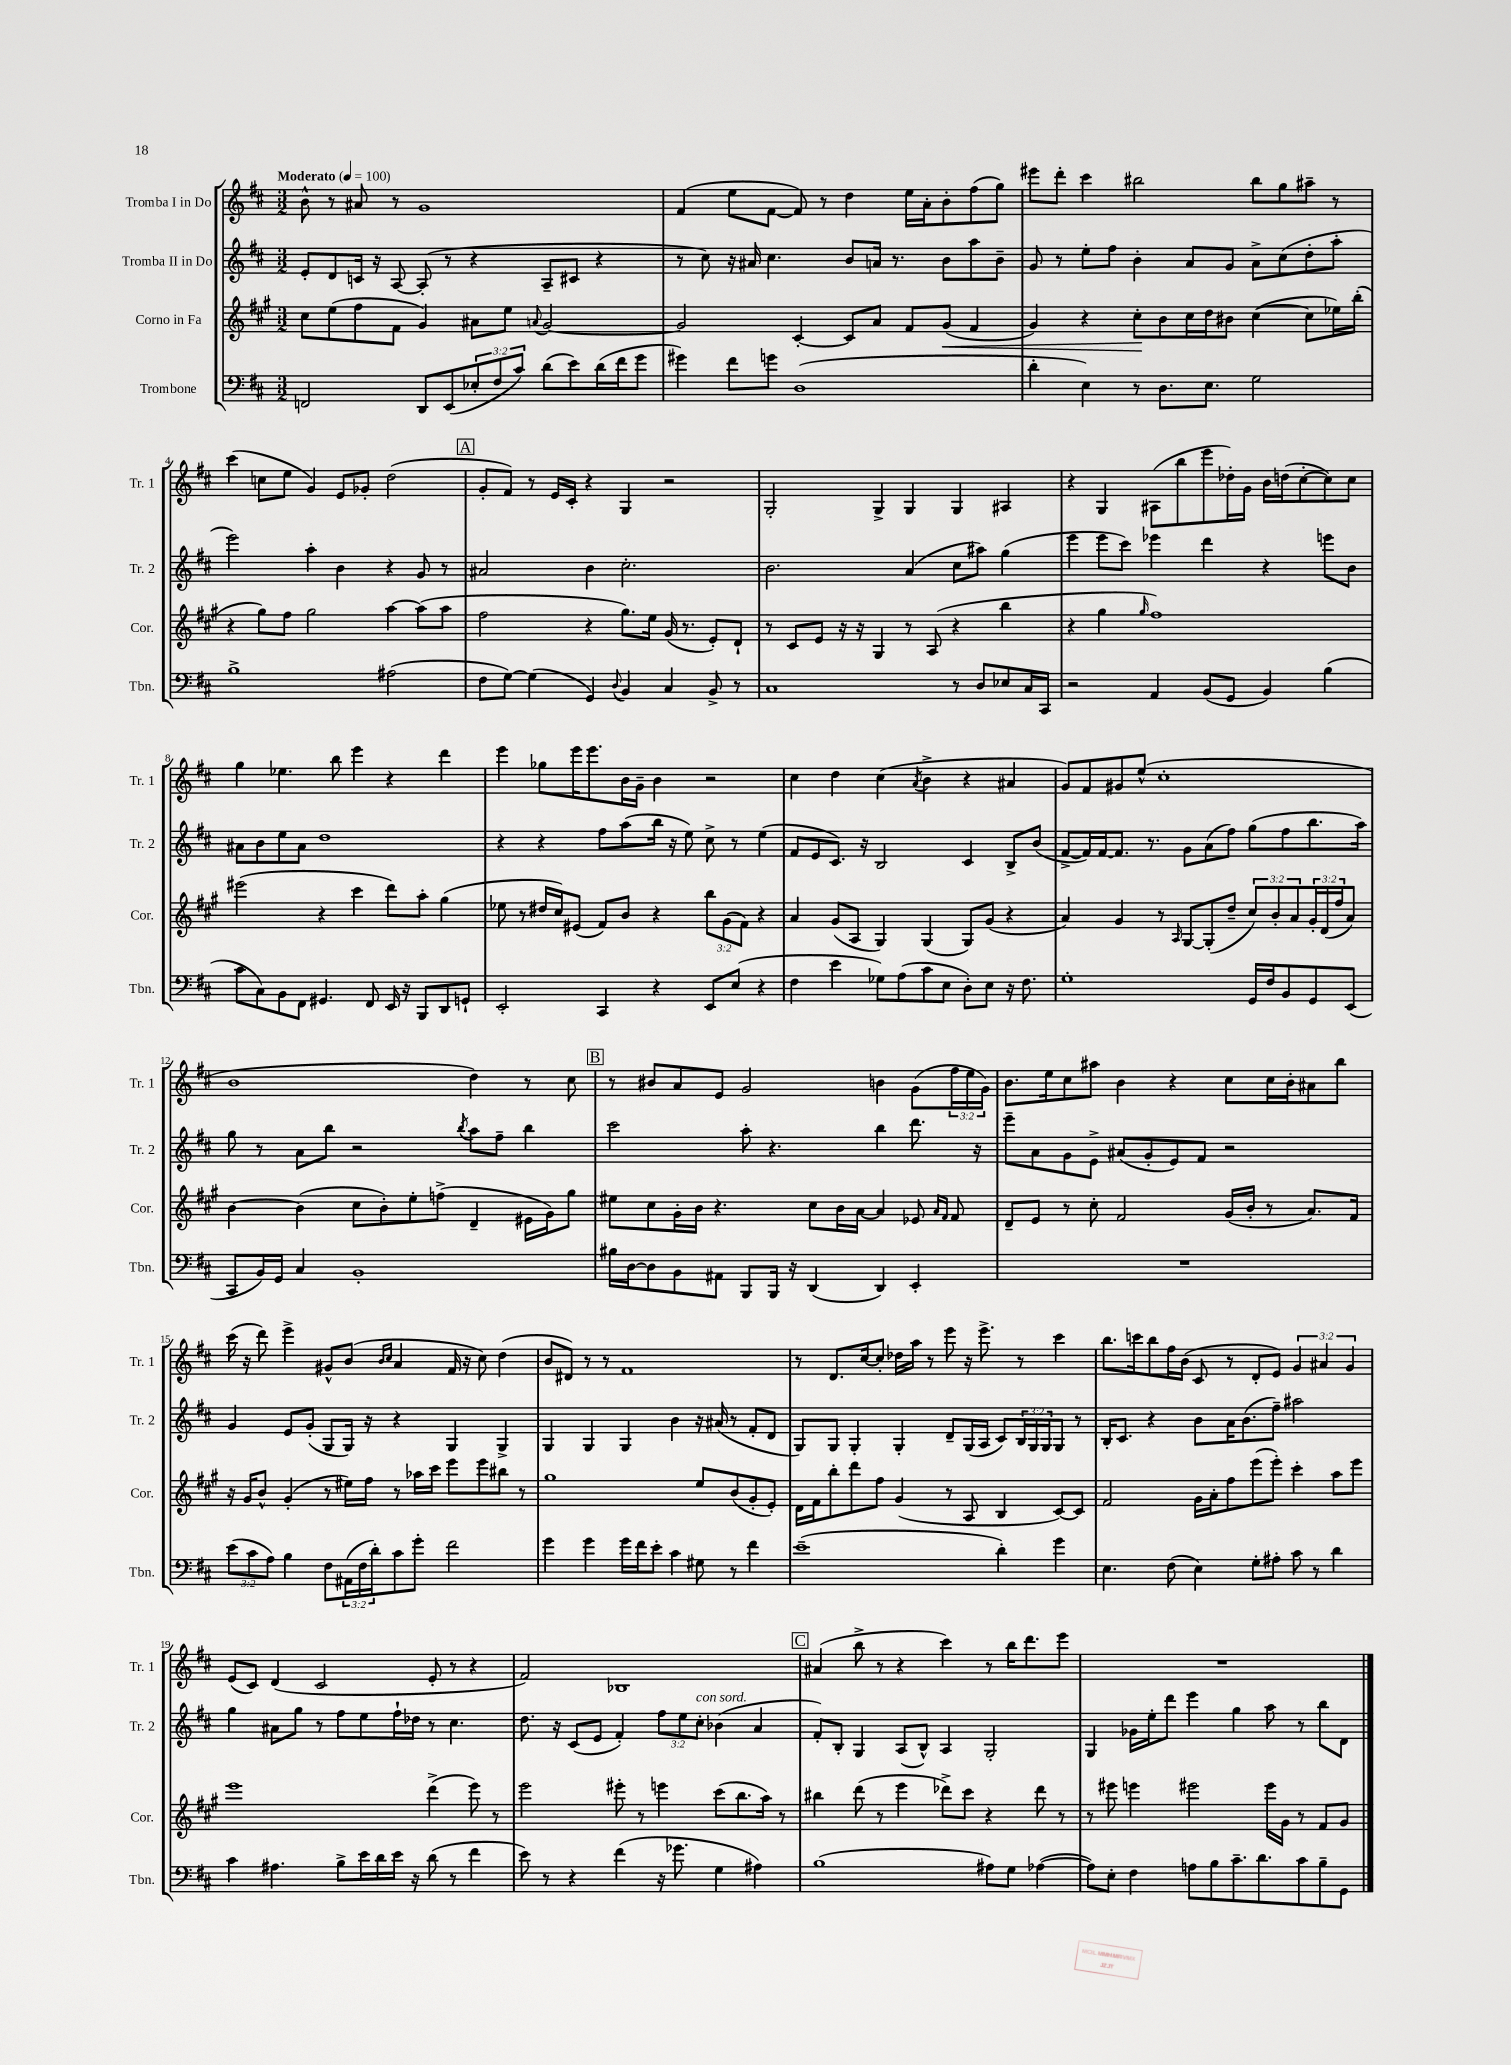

**kern	**kern	**dynam	**kern	**kern
*part4	*part3	*part3	*part2	*part1
*staff4	*staff3	*staff3	*staff2	*staff1
*I"Trombone	*I"Corno in Fa	*	*I"Tromba II in Do	*I"Tromba I in Do
*I'Tbn.	*I'Cor.	*	*I'Tr. 2	*I'Tr. 1
*clefF4	*clefG2	*	*clefG2	*clefG2
*k[f#c#]	*k[f#c#g#]	*	*k[f#c#]	*k[f#c#]
*M3/2	*M3/2	*	*M3/2	*M3/2
*MM100	*MM100	*	*MM100	*MM100
=1	=1	=1	=1	=1
!	!	!	!	!LO:TX:a:B:t=Moderato
2FFn/	8cc#\L	.	8e'/L	8b^^\
.	(8ee\	.	8d/	8r
.	8ff#\	.	16cn/Jk	8a#X/
.	.	.	16r	.
.	8f#\J	.	[8A/	8r
8DD/L	4g#/)	.	(8A'/]	1g
(8EE/	.	.	8r	.
12E-X'/	8a#X\L	.	4r	.
12F#/	.	.	.	.
.	8ee\J	.	.	.
12c#/J)	.	.	.	.
.	8qqan/	.	.	.
(8d\L	[2g#/	.	8A~/L	.
8e\)	.	.	8c#X/J	.
(16d\L	.	.	4r	.
16f#\J	.	.	.	.
8g\J	.	.	.	.
=2	=2	=2	=2	=2
4g#X\)	2g#/]	.	8r	(4f#/
.	.	.	8cc#\)	.
8f#\L	.	.	16r	8ee\L
.	.	.	16a#X/	.
8gn\J	.	.	4.cc#\	[8f#\J
(1D	[4c#'/	.	.	8f#/])
.	.	.	.	8r
.	8c#/L]	.	8b/L	4dd\
.	8a/J	.	16an/Jk	.
.	.	.	8.r	.
.	8f#/L	.	.	16ee\LL
.	.	.	.	16a'\J
!	!	!LO:HP:b	!	!
.	(8g#/J	<	8b\L	8b'\
.	4f#/	.	8aa\	(8ff#\
.	.	.	8b~\J	8gg\J)
=3	=3	=3	=3	=3
4d'\	4g#/)	.	8g/	8eee#X\L
.	.	.	8r	8ddd'\J
4E\)	4r	.	8ee'\L	4ccc#\
.	.	.	8ff#\J	.
8r	8cc#'\L	.	4b'\	2bb#X\
8.D\L	8b\	[	.	.
.	16cc#\L	.	8a/L	.
8.E\J	16dd\J	.	.	.
.	8b#X\J	.	8g/J	.
2G\	([4cc#\	.	8a^\L	8bb#\L
.	.	.	(8cc#\	8gg\
.	8cc#\L]	.	8dd'\	8aa#X~\J
.	16ee-X\L)	.	8aa'\J	8r
.	(16bb'\JJ	.	.	.
!!LO:LB:g=z
=4	=4	=4	=4	=4
1B^	4r	.	2eee\)	(4ccc#\
.	8gg#\L)	.	.	8ccn\L
.	8ff#\J	.	.	8ee\J
.	2gg#\	.	4aa'\	4g/)
.	.	.	4b\	8e/L
.	.	.	.	8g-X'/J
(2A#X\	[4aa\	.	4r	(2dd\
.	(8aa\L]	.	8g/	.
.	8aa\J	.	8r	.
!!LO:REH:place=s1:t=A
=5	=5	=5	=5	=5
8F#\L	2ff#\	.	2a#X/	8g'/L
[8G\J)	.	.	.	8f#/J)
(4G\]	.	.	.	8r
.	.	.	.	16e/LL
.	.	.	.	16c#'/JJ
4GG/)	4r	.	4b\	4r
8qqD/	.	.	.	.
4BB/	8.gg#\L)	.	2.cc#'\	4G/
.	16ee\Jk	.	.	.
4C#/	(16g#/	.	.	2r
.	8.r	.	.	.
8BB^/	8e'/L)	.	.	.
8r	8d`/J	.	.	.
=6	=6	=6	=6	=6
1C#	8r	.	2.b\	2G'/
.	8c#/L	.	.	.
.	8e/J	.	.	.
.	16r	.	.	.
.	16r	.	.	.
.	4G#/	.	.	4G^/
.	8r	.	(4a/	4G/
.	(8A/	.	.	.
8r	4r	.	8cc#\L	4G/
8D/L	.	.	8aa#X\J)	.
8E-X/	4bb\	.	(4gg\	4A#X/
16C#/L	.	.	.	.
16CC#/JJ	.	.	.	.
=7	=7	=7	=7	=7
2r	4r	.	4eee\	4r
.	4gg#\	.	8eee\L	4G/
.	.	.	8ccc#\J)	.
.	16qqgg#/	.	.	.
4AA/	1ff#)	.	4eee-X\	(8A#X\L
.	.	.	.	8bb\
(8BB/L	.	.	4ddd\	8eee\
8GG/J	.	.	.	16dd-X'\L)
.	.	.	.	16g\JJ
4BB/)	.	.	4r	16b\LL
.	.	.	.	(16ddn\J
.	.	.	.	[8cc#'\
(4B\	.	.	8eeen\L	8cc#\])
.	.	.	8b\J	8cc#\J
!!LO:LB:g=z
=8	=8	=8	=8	=8
8c#\L	(2eee#X\	.	8a#X\L	4gg\
8C#\)	.	.	8b\	.
8BB\	.	.	8ee\	4.ee-X\
8FF#\J	.	.	8a#\J	.
4.GG#X/	4r	.	1dd	.
.	.	.	.	8bb\
.	4ccc#\	.	.	4eee\
8FF#/	.	.	.	.
16EE/	8ddd\L)	.	.	4r
16r	.	.	.	.
8BBB/L	8aa'\J	.	.	.
8DD/	(4gg#\	.	.	4ddd\
8GGn`/J	.	.	.	.
=9	=9	=9	=9	=9
2EE'/	8ee-X\	.	4r	4eee\
.	8r	.	.	.
.	16dd#X/LL	.	4r	8gg-X\L
.	16cc#/J)	.	.	.
.	(8e#X/J	.	.	16eee\K
.	.	.	.	8.eee\
4CC#/	8f#/L)	.	8ff#\L	.
.	8b/J	.	(8aa\	16b\L
.	.	.	.	16g~\JJ
4r	4r	.	16bb\Jk	4b\
.	.	.	16r	.
.	.	.	8ee\)	.
8EE/L	12bb\L	.	8cc#^\	2r
.	(12g#\	.	.	.
(8E/J	.	.	8r	.
.	12f#\J)	.	.	.
4r	4r	.	(4ee\	.
=10	=10	=10	=10	=10
4F#\	4a/	.	8f#/L	4cc#\
.	.	.	8e/	.
4e\	(8g#/L	.	8.c#/J)	4dd\
.	8A/J	.	.	.
.	.	.	16r	.
8G-X\L)	4G#/)	.	2B/	(4cc#\
(8A\	.	.	.	.
.	.	.	.	8qa/
8c#\	(4G#/	.	.	4b^\
8E\J	.	.	.	.
8D'\L)	8G#/L)	.	4c#/	4r
8E\J	(8g#/J	.	.	.
16r	4r	.	8B^/L	4a#X/
8.F#\	.	.	.	.
.	.	.	(8b/J	.
=11	=11	=11	=11	=11
1G'	4a/)	.	[8f#^/L	8g/L)
.	.	.	16f#/L])	8f#/
.	.	.	[16f#/J	.
.	4g#/	.	8.f#/J]	8g#X/
.	.	.	.	(8ee^^/J
.	.	.	8.r	.
.	8r	.	.	1cc#'
.	16qqA/	.	.	.
.	[8G#/L	.	8g\L	.
.	(8G#'/]	.	(8a\	.
.	8dd~/J	.	8ff#\J)	.
16GG/LL	12cc#/L)	.	(8gg\L	.
16F#/J	.	.	.	.
.	12b'/	.	.	.
8BB/	.	.	8ff#\	.
.	12a/	.	.	.
8GG/	24g#'/L	.	8.bb\	.
.	(24d/	.	.	.
.	24ff#/J	.	.	.
(8EE/J	8a/J)	.	.	.
.	.	.	16aa\Jk)	.
!!LO:LB:g=z
=12	=12	=12	=12	=12
8CC#/L	[4b\	.	8gg\	1b
16BB/L)	.	.	8r	.
16GG/JJ	.	.	.	.
4C#/	(4b\]	.	8a\L	.
.	.	.	8bb\J	.
1BB'	8cc#\L	.	2r	.
.	8b'\)	.	.	.
.	8ee'\	.	.	.
.	(8ffn^\J	.	.	.
.	.	.	8qbb/	.
.	4d~/	.	8aa\L	4dd\)
.	.	.	8ff#~\J	.
.	16e#X\LL	.	4bb\	8r
.	16g#\J)	.	.	.
.	8gg#\J	.	.	8cc#\
!!LO:REH:place=s1:t=B
=13	=13	=13	=13	=13
16B#X\LL	8ee#X\L	.	2ccc#\	8r
[16D\J	.	.	.	.
8D\]	8cc#\	.	.	8b#X/L
8BB\	16g#'\L	.	.	8a/
.	16b\JJ	.	.	.
8AA#X\J	4.r	.	.	8e/J
8BBB/L	.	.	8aa'\	2g/
16BBB/Jk	.	.	4.r	.
16r	.	.	.	.
(4DD/	8cc#\L	.	.	.
.	16b\L	.	.	.
.	[16a\JJ	.	.	.
4DD/)	4a/]	.	4bb\	4bn\
4EE'/	8e-X/	.	8.ddd\	(8g\L
.	16qqa/LL	.	.	.
.	16qqf#/JJ	.	.	.
.	8f#/	.	.	24ff#\L
.	.	.	.	24ee\
.	.	.	16r	.
.	.	.	.	24g\JJ)
=14	=14	=14	=14	=14
1.r	8d~/L	.	8eee~\L	8.b\L
.	8e/J	.	8a\	.
.	.	.	.	16ee\k
.	8r	.	8g\	8cc#\
.	8cc#'\	.	8e^\J	8aa#X\J
.	2f#/	.	(8a#X/L	4b\
.	.	.	8g'/	.
.	.	.	8e/)	4r
.	.	.	8f#/J	.
.	(16g#/LL	.	2r	8cc#\L
.	16b'/JJ	.	.	.
.	8r	.	.	16cc#\L
.	.	.	.	16b'\J
.	8.a/L)	.	.	8a#X\
.	.	.	.	8bb\J
.	16f#/Jk	.	.	.
!!LO:LB:g=z
=15	=15	=15	=15	=15
(12e\L	16r	.	4g/	(16ccc#\
.	16g#/KL	.	.	16r
12c#\	.	.	.	.
.	8b^^/J	.	.	8ddd\)
12A\J)	.	.	.	.
4B\	(4g#'/	.	8e/L	4eee^\
.	.	.	(8g'/J	.
8F#\L	8r	.	8G/L	8g#X^^/L
(24AA#X\L	16ee#X\LL)	.	16G/Jk)	(8b/J
24F#\	.	.	.	.
.	16ff#\JJ	.	16r	.
24d'\J)	.	.	.	.
.	.	.	.	16qqb/LL
.	.	.	.	16qqcc#/JJ
8c#\	8r	.	4r	4a/
8g'\J	16aa-X\LL	.	.	.
.	16ccc#\JJ	.	.	.
2f#\	8eee\L	.	4G/	16f#/
.	.	.	.	16r
.	8eee\	.	.	8cc#\)
.	8bb#X\J	.	4G^/	(4dd\
.	8r	.	.	.
=16	=16	=16	=16	=16
4g\	1gg#	.	4G/	8b/L
.	.	.	.	8d#X/J)
4g\	.	.	4G/	8r
.	.	.	.	8r
16g\LL	.	.	4G/	1f#
16f#\J	.	.	.	.
8e'\J	.	.	.	.
4c#\	.	.	4b\	.
8G#X\	8ee/L	.	16r	.
.	.	.	(16a#X/	.
8r	(8b/	.	8r	.
4f#\	8g#'/	.	8f#'/L	.
.	8e'/J)	.	8d/J	.
=17	=17	=17	=17	=17
(1e~	16d\LL	.	8G/L)	8r
.	16f#\J	.	.	.
.	8bb'\	.	8G/J	8.d/L
.	8ddd\	.	4G'/	.
.	.	.	.	[16cc#/k
.	8ff#\J	.	.	8cc#'/J]
.	(4g#/	.	4G'/	16dd-X\LL
.	.	.	.	16aa\JJ
.	.	.	.	8r
.	8r	.	8d~/L	8eee\
.	8A/	.	(16G/L	16r
.	.	.	16A/JJ	8.eee^\
4d'\)	4B/	.	8c#/L)	.
.	.	.	24B/L	8r
.	.	.	24G/	.
.	.	.	24G/J	.
4g\	[8c#/L)	.	8G/J	4ccc#\
.	8c#/J]	.	8r	.
=18	=18	=18	=18	=18
4.E\	2f#/	.	16B'/KL	8.bb\L
.	.	.	8.c#/J	.
.	.	.	.	16cccn\k
.	.	.	4r	8bb\
(8F#\	.	.	.	16ff#\L
.	.	.	.	(16b\JJ
4E\)	16g#\LL	.	8b\L	8c#/
.	16a'\J	.	.	.
.	8ff#\	.	16a\K	8r
.	.	.	(8.b\	.
8G'\L	(8eee\	.	.	8d'/L
8A#X'\J	8eee'\J)	.	8ff#~\J)	8e/J)
8c#\	4ccc#'\	.	2aa#X\	6g/
8r	.	.	.	.
.	.	.	.	6a#X/
4d\	8aa\L	.	.	.
.	.	.	.	6g/
.	8eee\J	.	.	.
!!LO:LB:g=z
=19	=19	=19	=19	=19
4c#\	1eee	.	4gg\	(8e/L
.	.	.	.	8c#/J)
4.A#X\	.	.	8a#X\L	(4d/
.	.	.	8gg\J	.
.	.	.	8r	2c#/
8B^\L	.	.	8ff#\L	.
16e\L	.	.	8ee\	.
16d\	.	.	.	.
16e\JJ	.	.	16ff#`\L	.
16r	.	.	16dd-X\JJ	.
(8d\	(4ddd^\	.	8r	8e'/
8r	.	.	4.cc#\	8r
4f#\	8eee\)	.	.	4r
.	8r	.	.	.
=20	=20	=20	=20	=20
8e\)	2eee\	.	8.dd\	2f#/)
8r	.	.	.	.
.	.	.	16r	.
4r	.	.	(8c#/L	.
.	.	.	8e/J	.
(4f#\	8eee#X'\	.	4f#'/)	1B-X
.	8r	.	.	.
16r	4eeen\	.	12ff#\L	.
8.g-X\	.	.	.	.
.	.	.	12ee\	.
!	!	!	!LO:TX:a:i:t=con sord.	!
.	.	.	12cc#'\J	.
4G\	(8ccc#\L	.	(4b-X\	.
.	8.bb\	.	.	.
4A#X\)	.	.	4a/	.
.	16aa\Jk)	.	.	.
.	8r	.	.	.
!!LO:REH:place=s1:t=C
=21	=21	=21	=21	=21
(1B	4bb#X\	.	8f#'/L)	(4a#X/
.	.	.	8B'/J	.
.	(8ddd\	.	4G/	8bb^\
.	8r	.	.	8r
.	4eee\	.	(8A/L	4r
.	.	.	8B^^/J)	.
.	8ddd-X^\L)	.	4A/	4ccc#\)
.	8ccc#\J	.	.	.
8A#X\L)	4r	.	2G'/	8r
8G\J	.	.	.	16bb\KL
.	.	.	.	8.ddd\
([4A-X\	8ddd-\	.	.	.
.	8r	.	.	8eee\J
=22	=22	=22	=22	=22
8A-\L])	8r	.	4G/	1.r
8E'\J	8eee#X\	.	.	.
4F#\	4eeen\	.	16g-X\LL	.
.	.	.	16ee'\J	.
.	.	.	8ddd\J	.
8An\L	2eee#X\	.	4eee\	.
8B\	.	.	.	.
8.c#~\	.	.	4gg\	.
8.d\	.	.	.	.
.	16eee#\LL	.	8aa\	.
.	16g#\JJ	.	.	.
8c#\	8r	.	8r	.
8B~\	8f#/L	.	8bb\L	.
8GG\J	8g#/J	.	8d\J	.
==	==	==	==	==
*-	*-	*-	*-	*-
